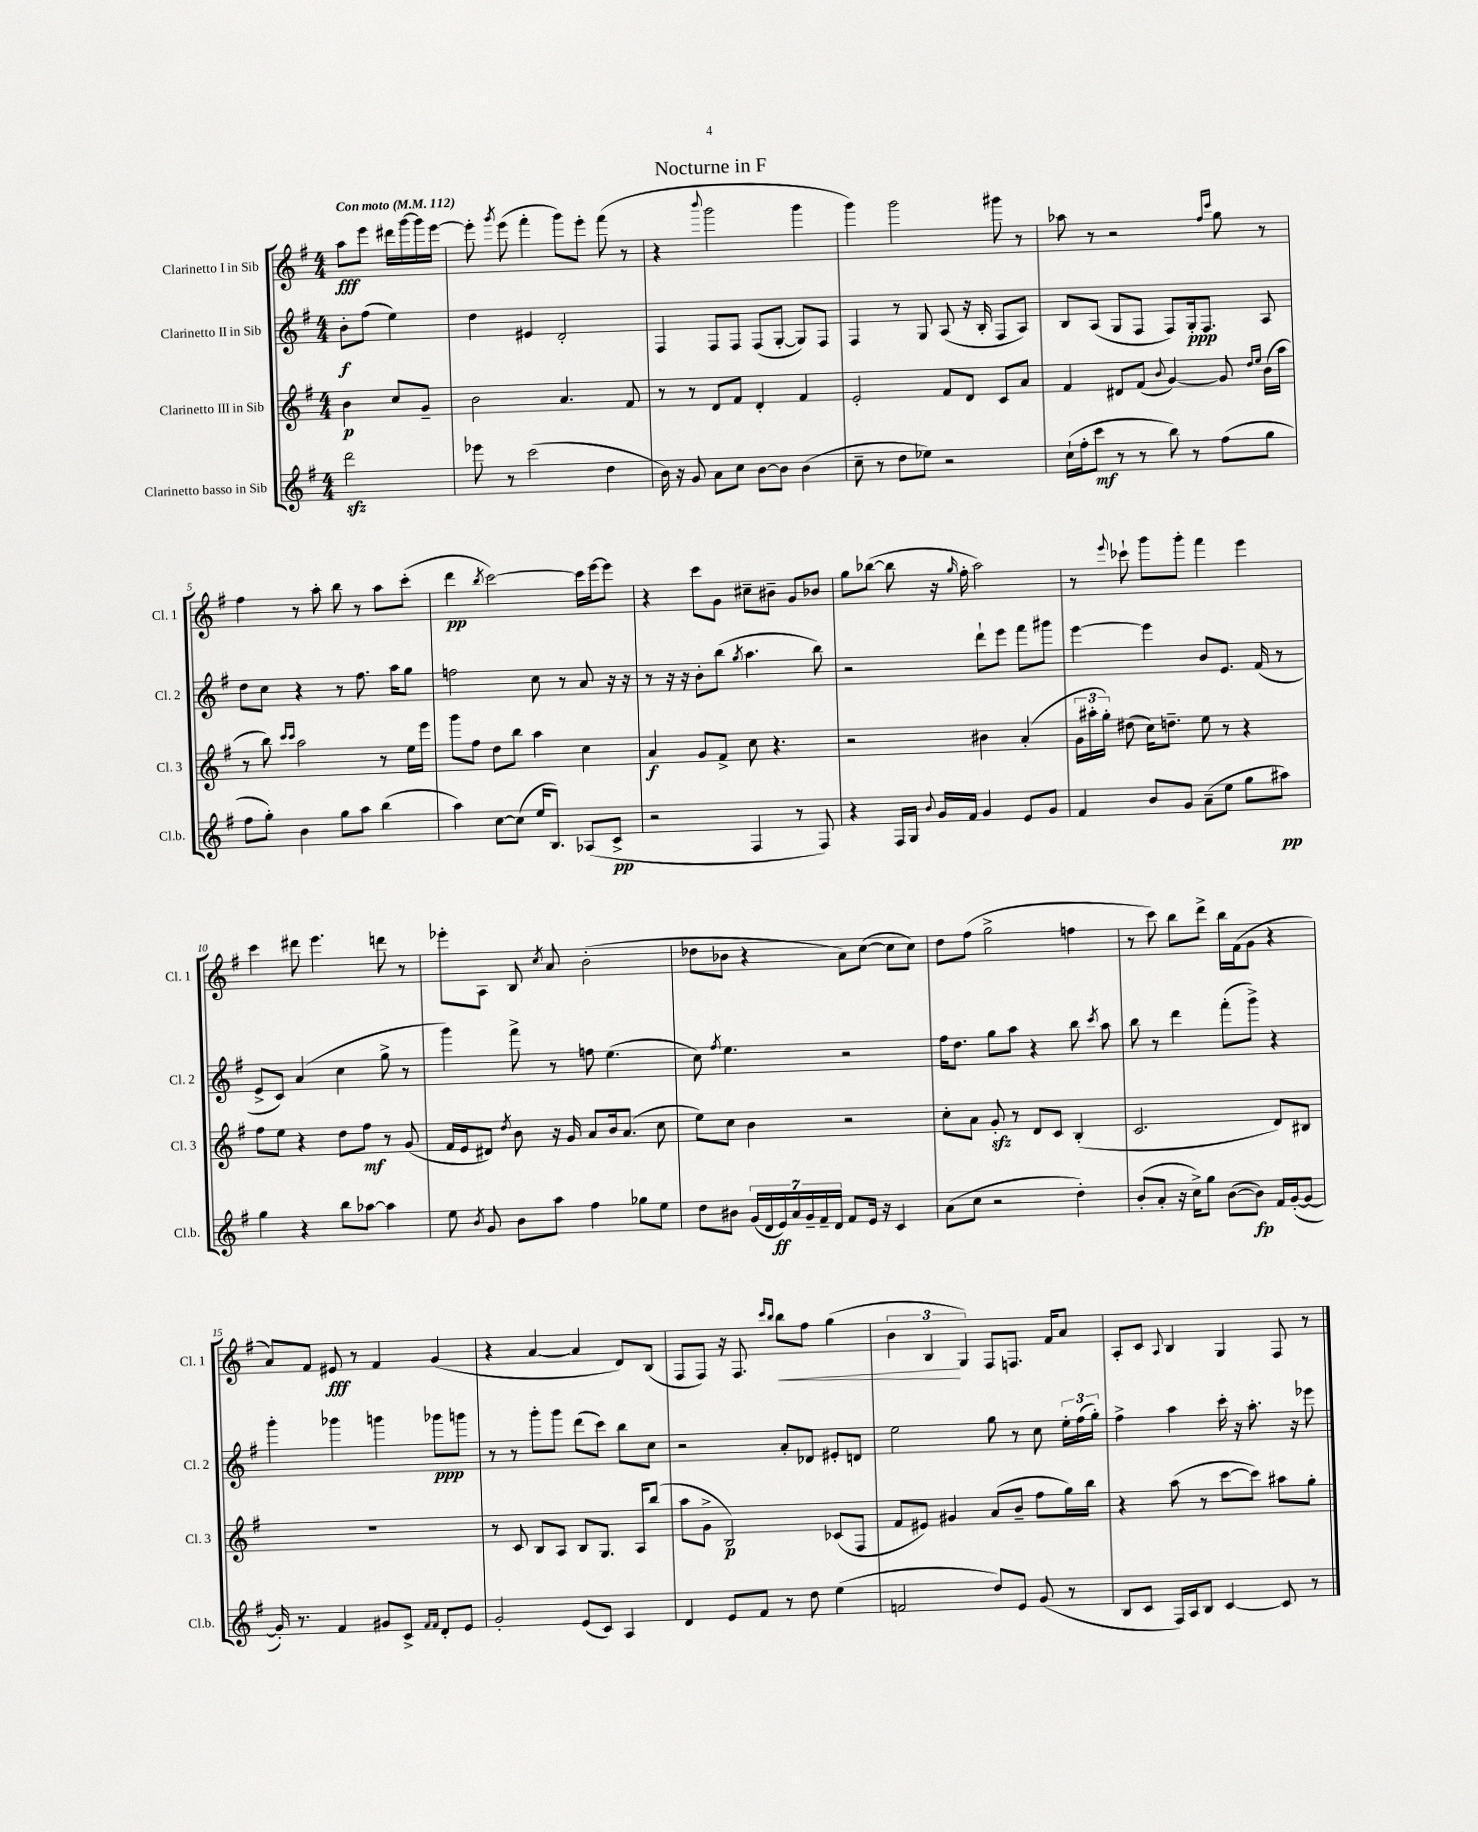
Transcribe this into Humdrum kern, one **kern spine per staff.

**kern	**dynam	**kern	**dynam	**kern	**dynam	**kern	**dynam
*part4	*part4	*part3	*part3	*part2	*part2	*part1	*part1
*staff4	*staff4	*staff3	*staff3	*staff2	*staff2	*staff1	*staff1
*I"Clarinetto basso in Sib	*	*I"Clarinetto III in Sib	*	*I"Clarinetto II in Sib	*	*I"Clarinetto I in Sib	*
*I'Cl.b.	*	*I'Cl. 3	*	*I'Cl. 2	*	*I'Cl. 1	*
*clefG2	*	*clefG2	*	*clefG2	*	*clefG2	*
*k[f#]	*	*k[f#]	*	*k[f#]	*	*k[f#]	*
*M4/4	*	*M4/4	*	*M4/4	*	*M4/4	*
*MM112	*	*MM112	*	*MM112	*	*MM112	*
=	=	=	=	=	=	=	=
!	!	!	!	!	!	!LO:TX:a:B:t=Con moto	!
2dddzz\	.	4b\	p	8b'\L	f	8aa\L	fff
.	.	.	.	(8ff#\J	.	8eee\J	.
.	.	8cc/L	.	4ee\)	.	16ddd#X\LL	.
.	.	.	.	.	.	[16ggg\	.
.	.	8g~/J	.	.	.	16ggg\]	.
.	.	.	.	.	.	[16eee\JJ	.
=1	=1	=1	=1	=1	=1	=1	=1
8eee-X\	.	2b\	.	4dd\	.	8eee'\]	.
.	.	.	.	.	.	8qggg/	.
8r	.	.	.	.	.	(8eee\	.
(2ccc\	.	.	.	4e#X/	.	4fff#'\	.
.	.	4.a/	.	2d'/	.	8ggg\L)	.
.	.	.	.	.	.	8eee'\J	.
4dd\	.	.	.	.	.	(8fff#\	.
.	.	8f#/	.	.	.	8r	.
=2	=2	=2	=2	=2	=2	=2	=2
16b\)	.	8r	.	4F#/	.	4r	.
16r	.	.	.	.	.	.	.
8g/	.	8r	.	.	.	.	.
.	.	.	.	.	.	8qqbbb/	.
8a\L	.	8d/L	.	8F#/L	.	2ggg\	.
8cc\J	.	8f#/J	.	8F#/J	.	.	.
[8b\L	.	4d'/	.	(8F#/L	.	.	.
8b\J]	.	.	.	[8G'/J	.	.	.
(4b\	.	4f#/	.	8G/L])	.	4ggg\	.
.	.	.	.	8F#/J	.	.	.
=3	=3	=3	=3	=3	=3	=3	=3
8cc~\	.	2e'/	.	4F#/	.	4ggg\)	.
8r	.	.	.	.	.	.	.
8dd\L	.	.	.	8r	.	2ggg\	.
8ee-X\J)	.	.	.	8G/	.	.	.
2r	.	8f#/L	.	(8A/	.	.	.
.	.	8d/J	.	16r	.	.	.
.	.	.	.	16B'/	.	.	.
.	.	8c/L	.	8F#/L	.	8ggg#X\	.
.	.	8a/J	.	8A/J)	.	8r	.
=4	=4	=4	=4	=4	=4	=4	=4
(16cc`\LL	.	4f#/	.	8B/L	.	8aa-X\	.
16ff#'\J	.	.	.	.	.	.	.
8ccc\J	mf	.	.	(8A/J	.	8r	.
8r	.	8d#X/L	.	8G/L	.	2r	.
8r	.	(8f#/J	.	8F#/J	.	.	.
.	.	8qqb/	.	.	.	.	.
8bb\)	.	[4g/)	.	8F#/L)	.	.	.
8r	.	.	.	16G'/k	ppp	.	.
.	.	.	.	8.F#/J	.	.	.
.	.	.	.	.	.	16qqff#/LL	.
.	.	.	.	.	.	16qqccc/JJ	.
(8ff#\L	.	8g/]	.	.	.	8gg\	.
.	.	16qqdd/LL	.	.	.	.	.
.	.	16qqee/JJ	.	.	.	.	.
8gg\J	.	(16b\LL	.	8A/	.	8r	.
.	.	16aa\JJ	.	.	.	.	.
!!LO:LB:g=z
=5	=5	=5	=5	=5	=5	=5	=5
8ff#\L	.	8r	.	8dd\L	.	4ff#\	.
8gg'\J)	.	8bb\)	.	8cc\J	.	.	.
.	.	16qqccc/LL	.	.	.	.	.
.	.	16qqccc/JJ	.	.	.	.	.
4b\	.	2aa\	.	4r	.	8r	.
.	.	.	.	.	.	8aa'\	.
8gg\L	.	.	.	8r	.	8bb\	.
8aa\J	.	.	.	8.ff#\	.	8r	.
(4bb\	.	8r	.	.	.	8aa\L	.
.	.	.	.	16aa\KL	.	.	.
.	.	16ee\LL	.	8gg\J	.	(8ccc'\J	.
.	.	16eee\JJ	.	.	.	.	.
=6	=6	=6	=6	=6	=6	=6	=6
4aa\)	.	8ggg\L	.	2ffn\	.	4ddd\	pp
.	.	8ff#\J	.	.	.	.	.
.	.	.	.	.	.	8qbb/	.
[8cc\L	.	8dd\L	.	.	.	[2ccc\)	.
(8cc\J]	.	8bb\J	.	.	.	.	.
16ee/KL	.	4aa\	.	8cc\	.	.	.
8.B/J)	.	.	.	.	.	.	.
.	.	.	.	8r	.	.	.
(8A-X/L	.	4cc\	.	8a/	.	16ccc\LL]	.
.	.	.	.	.	.	[16eee\J	.
8c^/J	pp	.	.	16r	.	8eee\J]	.
.	.	.	.	16r	.	.	.
=7	=7	=7	=7	=7	=7	=7	=7
2r	.	4a/	f	8r	.	4r	.
.	.	.	.	16r	.	.	.
.	.	.	.	16r	.	.	.
.	.	8g/L	.	8b'\L	.	8ccc\L	.
.	.	8f#^/J	.	(8bb\J	.	8g\J	.
.	.	.	.	8qgg/	.	.	.
4F#/	.	8cc\	.	4.aa\	.	8cc#X~\L	.
.	.	4.r	.	.	.	8b#X~\J	.
8r	.	.	.	.	.	8g/L	.
8F#/)	.	.	.	8bb\)	.	8b-X/J	.
=8	=8	=8	=8	=8	=8	=8	=8
4r	.	2r	.	2r	.	8gg\L	.
.	.	.	.	.	.	([8bb-X\J	.
16F#/LL	.	.	.	.	.	8bb-\]	.
16G/JJ	.	.	.	.	.	.	.
8qqb/	.	.	.	.	.	.	.
16g/LL	.	.	.	.	.	16r	.
.	.	.	.	.	.	16qqgg/	.
16f#/JJ	.	.	.	.	.	16ff#'\	.
4g/	.	4b#X\	.	8ddd`\L	.	2aa\)	.
.	.	.	.	8eee\J	.	.	.
8e/L	.	(4a'/	.	8fff#\L	.	.	.
8g/J	.	.	.	8ggg#X\J	.	.	.
=9	=9	=9	=9	=9	=9	=9	=9
4f#/	.	24g\LL	.	[4eee\	.	8r	.
.	.	24aa#X'\	.	.	.	.	.
.	.	24gg'\JJ)	.	.	.	.	.
.	.	.	.	.	.	8qqeee/	.
.	.	(8dd#X\	.	.	.	8ccc-X`\	.
8b/L	.	16cc\KL)	.	4eee\]	.	8ggg\L	.
.	.	8.ddn~\J	.	.	.	.	.
8g/J	.	.	.	.	.	8ggg'\J	.
(8a~\L	.	8ee\	.	8b/L	.	4fff#\	.
8ee\J	.	8r	.	8.e/J	.	.	.
8gg\L	.	4r	.	.	.	4eee\	.
.	.	.	.	(16f#/	.	.	.
8aa#X\J)	pp	.	.	8r	.	.	.
!!LO:LB:g=z
=10	=10	=10	=10	=10	=10	=10	=10
4gg\	.	8ff#\L	.	8e^/L	.	4ccc\	.
.	.	8ee\J	.	8c/J)	.	.	.
4r	.	4r	.	(4a/	.	8ddd#X\	.
.	.	.	.	.	.	4.eee\	.
8bb\L	.	8dd\L	.	4cc\	.	.	.
[8aa-X\J	.	8ff#\J	mf	.	.	.	.
4aa-\]	.	8r	.	8gg^\	.	8dddn\	.
.	.	(8g/	.	8r	.	8r	.
=11	=11	=11	=11	=11	=11	=11	=11
8ee\	.	16f#/LL	.	4ggg\)	.	8eee-X'\L	.
.	.	16e/J	.	.	.	.	.
8qb/	.	.	.	.	.	.	.
8g/	.	8d#X/J)	.	.	.	8A\J	.
.	.	8qdd/	.	.	.	.	.
8b\L	.	8b\	.	8fff#^\	.	8B/	.
.	.	.	.	.	.	8qcc/	.
8aa\J	.	16r	.	8r	.	8a/	.
.	.	16g/	.	.	.	.	.
4ff#\	.	8a/L	.	8ffn\	.	(2b'\	.
.	.	16b/k	.	(4.ee\	.	.	.
.	.	(8.a/J	.	.	.	.	.
8gg-X\L	.	.	.	.	.	.	.
8ee\J	.	8cc\	.	.	.	.	.
=12	=12	=12	=12	=12	=12	=12	=12
8dd\L	.	8ee\L)	.	8cc\)	.	8dd-X\L	.
.	.	.	.	8qff#/	.	.	.
8b#X\J	.	8cc\J	.	4.ee\	.	8b-X\J	.
(28g/LL	.	4b\	.	.	.	4r	.
28d/	.	.	.	.	.	.	.
28e/)	ff	.	.	.	.	.	.
28a/	.	.	.	.	.	.	.
28g~/	.	.	.	.	.	.	.
28f#~/	.	.	.	.	.	.	.
28d/JJ	.	.	.	.	.	.	.
8f#/L	.	2r	.	2r	.	8a\L)	.
16e/Jk	.	.	.	.	.	([8cc\J	.
16r	.	.	.	.	.	.	.
4c/	.	.	.	.	.	8cc\L]	.
.	.	.	.	.	.	8cc\J)	.
=13	=13	=13	=13	=13	=13	=13	=13
(8a\L	.	8cc'\L	.	16ff#\KL	.	8dd\L	.
.	.	.	.	8.dd\J	.	.	.
8cc\J	.	8a\J	.	.	.	(8ff#\J	.
2r	.	8gzz'/	.	8gg\L	.	2gg^\	.
.	.	8r	.	8aa\J	.	.	.
.	.	8d/L	.	4r	.	.	.
.	.	8c/J	.	.	.	.	.
4dd'\)	.	(4B'/	.	8bb\	.	4ffn\	.
.	.	.	.	8qccc/	.	.	.
.	.	.	.	8aa\	.	.	.
=14	=14	=14	=14	=14	=14	=14	=14
(8b'/L	.	2.c/	.	8bb\	.	8r	.
8a'/J	.	.	.	8r	.	8ccc\)	.
16r	.	.	.	4ddd\	.	8bb\L	.
16cc^\KL)	.	.	.	.	.	.	.
8gg\J	.	.	.	.	.	8ddd^\J	.
([8b\L	.	.	.	(8fff#'\L	.	16bb\LL	.
.	.	.	.	.	.	(16f#\J	.
8b\J])	fp	.	.	8ggg^\J)	.	8g\J	.
16f#/LL	.	8d/L)	.	4r	.	4r	.
([16g'/J	.	.	.	.	.	.	.
8g/J_	.	8B#X/J	.	.	.	.	.
!!LO:LB:g=z
=15	=15	=15	=15	=15	=15	=15	=15
16g'/])	.	1r	.	4ggg'\	.	8a/L)	.
8.r	.	.	.	.	.	.	.
.	.	.	.	.	.	8f#/J	.
4f#/	.	.	.	4ggg-X\	.	8e#X/	fff
.	.	.	.	.	.	8r	.
8g#X/L	.	.	.	4gggn\	.	4f#/	.
8c^/J	.	.	.	.	.	.	.
16qqf#/LL	.	.	.	.	.	.	.
16qqf#/JJ	.	.	.	.	.	.	.
8d'/L	.	.	.	8ggg-X\L	ppp	(4g/	.
8e/J	.	.	.	8gggn\J	.	.	.
=16	=16	=16	=16	=16	=16	=16	=16
2g'/	.	8r	.	8r	.	4r	.
.	.	8c/	.	8r	.	.	.
.	.	8B/L	.	8ggg'\L	.	[4a/	.
.	.	8A/J	.	8ggg\J	.	.	.
(8e/L	.	8B/L	.	(8ddd\L	.	4a/]	.
8c/J)	.	8.G/J	.	8ccc\J)	.	.	.
4A/	.	.	.	8bb\L	.	8d/L)	.
.	.	16A/KL	.	.	.	.	.
.	.	(8bb/J	.	8cc\J	.	(8B/J	.
=17	=17	=17	=17	=17	=17	=17	=17
4d/	.	8aa\L	.	2r	.	8F#/L	.
.	.	8g^\J	.	.	.	8F#/J)	.
8e/L	.	2B/)	p	.	.	16r	.
.	.	.	.	.	.	8.F#/	.
8f#/J	.	.	.	.	.	.	.
.	.	.	.	.	.	16qqccc/LL	.
.	.	.	.	.	.	16qqbb/JJ	.
!	!	!	!	!	!	!	!LO:HP:b
8r	.	.	.	8a'/L	.	8bb\L	<
8dd\	.	.	.	8d-X/J	.	8ff#\J	.
(4ee\	.	(8c-X/L	.	8e#X'/L	.	(4gg\	.
.	.	8F#/J	.	8dn/J	.	.	.
=18	=18	=18	=18	=18	=18	=18	=18
2fn/	.	8f#/L	.	2ee\	.	6b\	.
.	.	8e#X/J)	.	.	.	.	.
.	.	.	.	.	.	6B/	.
.	.	4g#X/	.	.	.	.	.
.	.	.	.	.	.	6G/)	[
8dd/L)	.	(8a/L	.	8gg\	.	8F#/L	.
8e/J	.	8b~/J	.	8r	.	8.Fn/J	.
(8g/	.	8ff#\L	.	8cc\	.	.	.
.	.	.	.	.	.	16f#/KL	.
8r	.	16gg\L)	.	24ee'\LL	.	8a/J	.
.	.	.	.	(24ff#\	.	.	.
.	.	16bb\JJ	.	.	.	.	.
.	.	.	.	24gg'\JJ)	.	.	.
=19	=19	=19	=19	=19	=19	=19	=19
8B/L	.	4r	.	4ff#^\	.	8A'/L	.
8c/J	.	.	.	.	.	8c/J	.
.	.	.	.	.	.	8qqA/	.
16F#/LL)	.	(8aa\	.	4aa\	.	4B/	.
16A/J	.	.	.	.	.	.	.
8B/J	.	8r	.	.	.	.	.
[4c/	.	[8ccc\L	.	16ccc'\	.	4G/	.
.	.	.	.	16r	.	.	.
.	.	8ccc\J])	.	8.aa'\	.	.	.
8c/]	.	8aa#X\L	.	.	.	8F#/	.
.	.	.	.	16r	.	.	.
8r	.	8gg'\J	.	8eee-X\	.	8r	.
==	==	==	==	==	==	==	==
*-	*-	*-	*-	*-	*-	*-	*-
